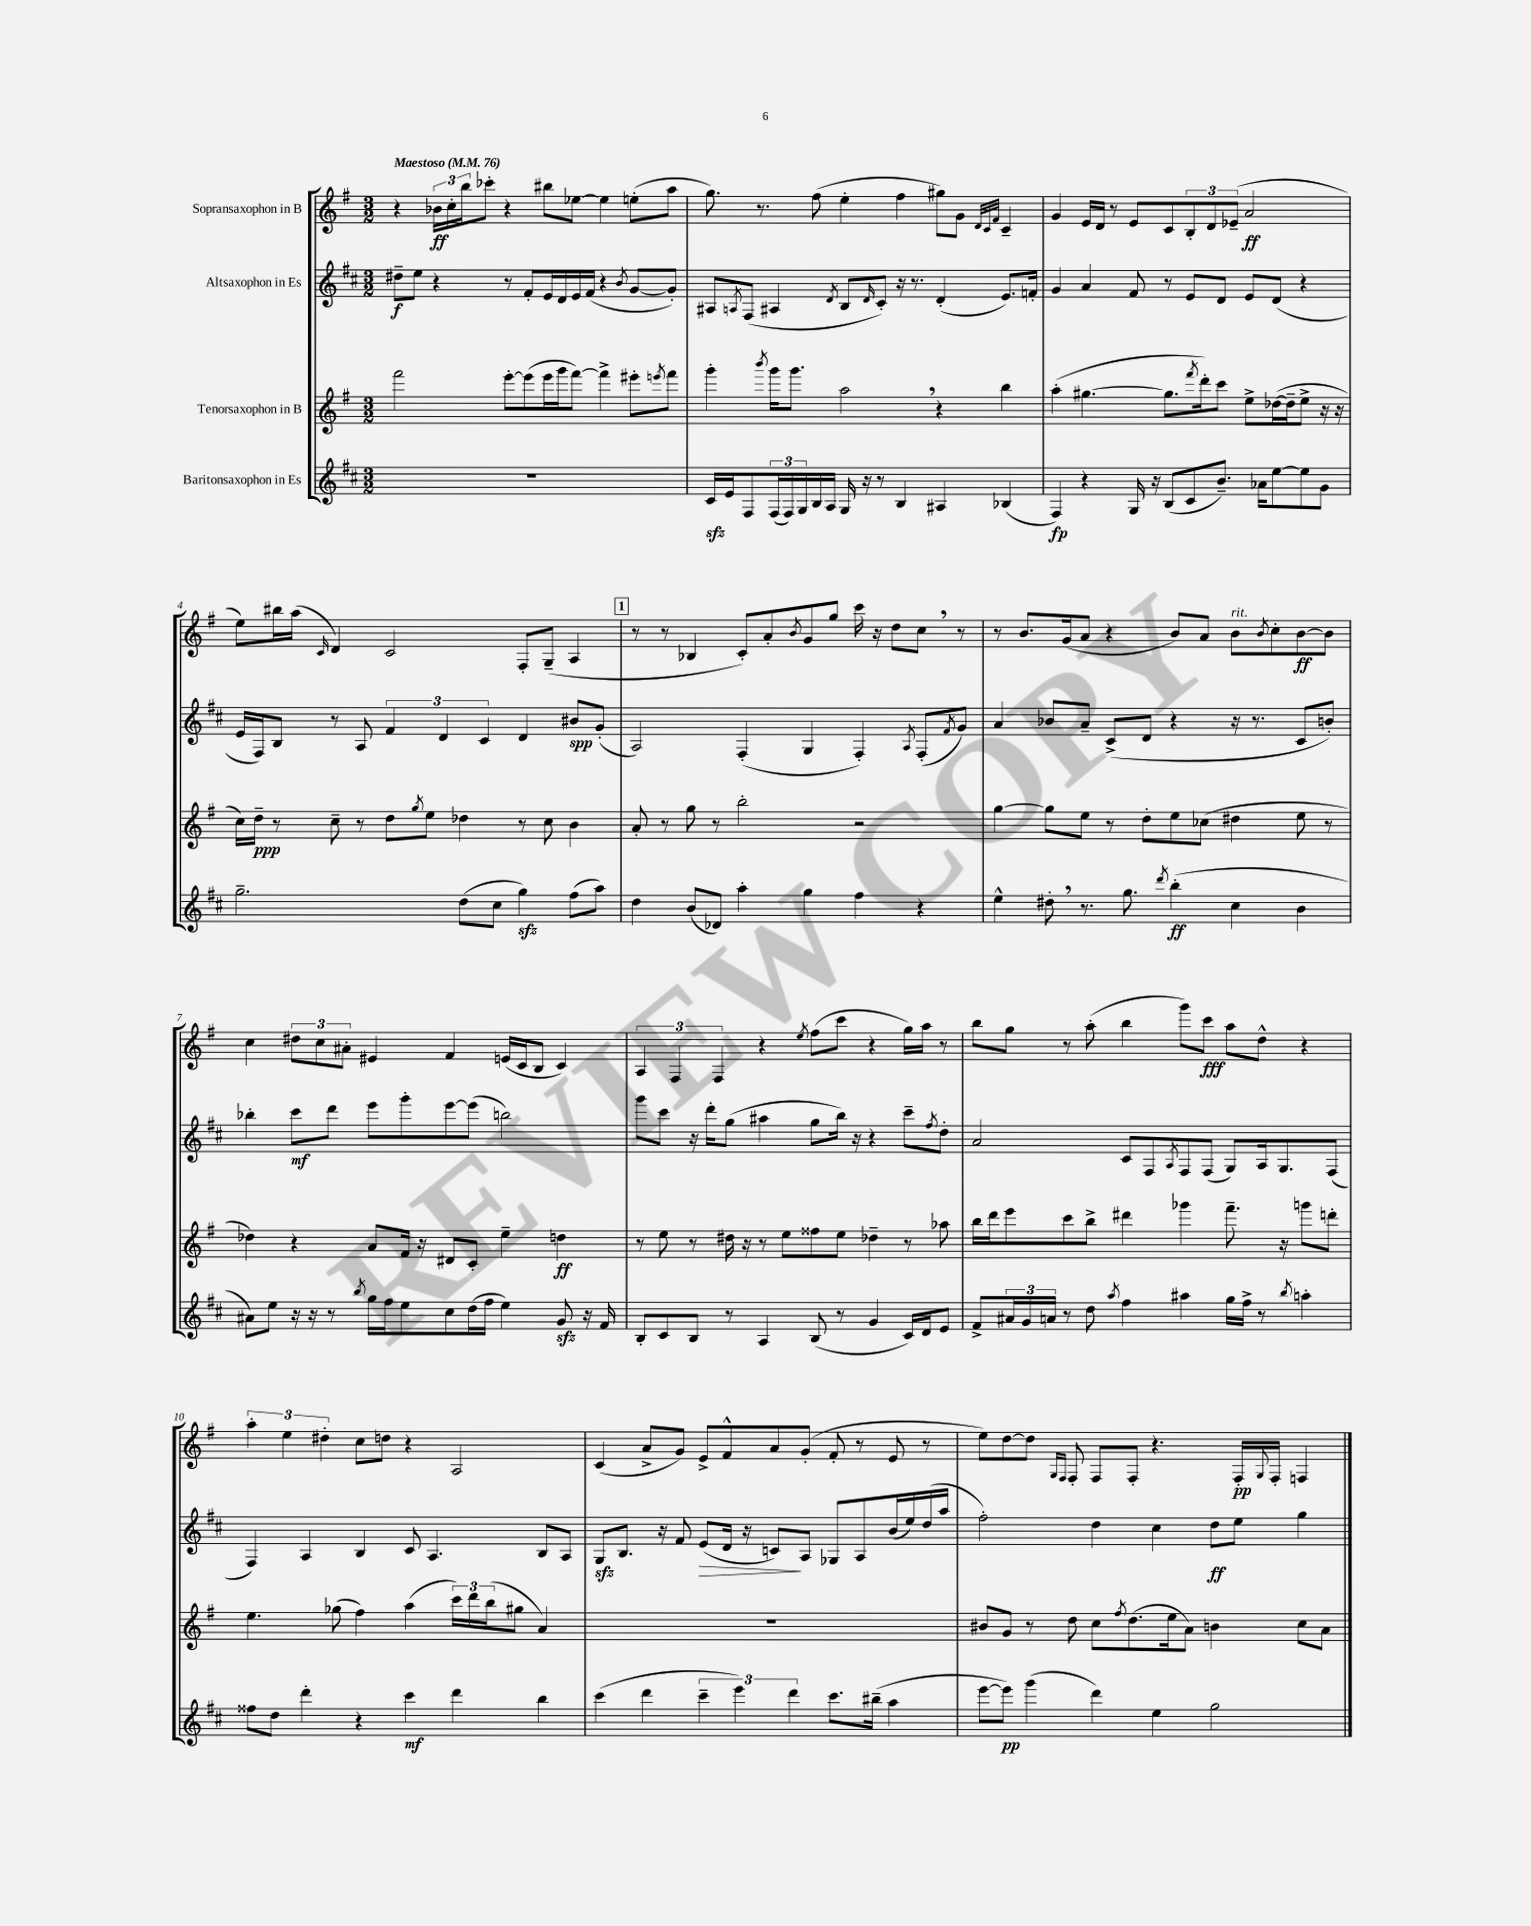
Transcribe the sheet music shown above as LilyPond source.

<<
\new StaffGroup <<
\new Staff = "s0" \with { instrumentName = "Sopransaxophon in B" } {
    \clef treble \key g \major \numericTimeSignature \time 3/2 \tempo "Maestoso" 4 = 76
    r4 \tuplet 3/2 { bes'16\ff c''16-. b''16 } ces'''8-. r4 bis''8 ees''8~ ees''4 e''8-.( a''8 |
    g''8.) r8. fis''8( e''4-. fis''4 gis''8) g'8 \grace { d'32 c'32 fis'32 } c'4-- |
    g'4 e'16 d'16 r8 e'8 c'8 \tuplet 3/2 { b8-. d'8 ees'8--( } a'2\ff |
    e''8) bis''16 a''16( \grace { c'16 } d'4) c'2 fis8-. g8--( a4 |
    \mark \markup { \box "1" } r8 r8 bes4 c'8-.) a'8-. \acciaccatura { b'8 } g'8 g''8 c'''16 r16 d''8 c''8 \breathe r8 |
    r8 b'8. g'16( a'8 r4 b'8) a'8 b'8^\markup { \italic "rit." } \acciaccatura { b'8 } c''8-. b'8~\ff b'8 |
    c''4 \tuplet 3/2 { dis''8 c''8 ais'8-. } eis'4 fis'4 e'16( c'16 b8 c'4) |
    \tuplet 3/2 { a4 fis4 fis4 } r4 \acciaccatura { e''8 } fis''8( c'''8 r4 g''16) a''16 r8 |
    b''8 g''8 r8 a''8-.( b''4 g'''8) c'''8\fff a''8 d''8-^ r4 |
    \tuplet 3/2 { a''4-. e''4 dis''4-. } c''8 d''8 r4 a2 |
    c'4( a'8-> g'8) e'8-> fis'8-^ a'8 g'8-.( fis'8-. r8 e'8 r8 |
    e''8) d''8~ d''8 \grace { g16 fis16 } fis8-. fis8 fis8-. r4. fis16-.\pp \appoggiatura { g8 } fis16-. f4 \bar "|." |
}
\new Staff = "s1" \with { instrumentName = "Altsaxophon in Es" } {
    \clef treble \key d \major \numericTimeSignature \time 3/2
    dis''8--\f e''8 r4 r8 fis'8-. e'16 d'16 e'16 fis'16( r4 \acciaccatura { b'8 } g'8~ g'8-.) |
    ais8 \acciaccatura { a8 } fis8( ais4 \acciaccatura { d'8 } b8 \grace { d'16 } cis'8-.) r16 r8. d'4-.( e'8.) f'16-. |
    g'4 a'4 fis'8 r8 e'8 d'8 e'8 d'8( r4 |
    e'16 fis16) b8 r8 a8 \tuplet 3/2 { fis'4 d'4 cis'4 } d'4 bis'8\spp g'8-.( |
    \mark \markup { \box "1" } a2) fis4-.( g4 fis4-.) \acciaccatura { a8 } fis8-.( \acciaccatura { fis'8 } g'8) |
    a'4 bes'8 a'8-- cis'8->( d'8 r4 r16 r8. cis'8 b'8-.) |
    bes''4-. cis'''8\mf d'''8 e'''8 g'''8-. e'''8~ e'''8( b''2) |
    g'''8 cis'''8 r16 d'''16-. g''8( ais''4 g''8 b''16) r16 r4 cis'''8-- \acciaccatura { fis''8 } d''8-. |
    a'2 cis'8 fis8 \acciaccatura { a8 } fis8 fis8( g8) a16 g8. fis8( |
    fis4) a4 b4 cis'8 a4. b8 a8 |
    g8\sfz b8. r16 fis'8 e'8\>( d'16 r16 c'8\!) a8 ges8 a8 b'16( e''16) d''16( a''16 |
    fis''2-.) d''4 cis''4 d''8\ff e''8 g''4 \bar "|." |
}
\new Staff = "s2" \with { instrumentName = "Tenorsaxophon in B" } {
    \clef treble \key g \major \numericTimeSignature \time 3/2
    fis'''2 e'''8~-. e'''8( e'''16 g'''16 fis'''8~) fis'''4-> eis'''8-. \acciaccatura { e'''8 } fis'''8 |
    g'''4-. \acciaccatura { b'''8 } g'''16 g'''8. a''2 \breathe r4 b''4 |
    a''4-.( gis''4.~ gis''8. \acciaccatura { fis'''8 } d'''16-.) c'''8 e''8-> des''16~( des''16-- e''8-> r16 r16 |
    c''16) d''16--\ppp r8 c''8-- r8 d''8 \acciaccatura { g''8 } e''8 des''4 r8 c''8 b'4 |
    \mark \markup { \box "1" } a'8-. r8 g''8 r8 b''2-. r2 |
    g''4~ g''8 e''8 r8 d''8-. e''8 ces''8( dis''4 e''8 r8 |
    des''4) r4 a'8 fis'16 r16 dis'8 c'8-. e''4-- d''4\ff |
    r8 e''8 r8 dis''16 r16 r8 e''8 fisis''8 e''8 des''4-- r8 aes''8 |
    b''16 d'''16 e'''8 c'''8 b''8-> dis'''4 ges'''4 fis'''8.-- r16 g'''8 d'''8-. |
    e''4. ges''8( fis''4) a''4( \tuplet 3/2 { c'''16) d'''16 b''16( } gis''8 a'4) |
    R1. |
    bis'8 g'8 r8 d''8 c''8 \acciaccatura { fis''8 } d''8.( e''16 a'8) b'4 c''8 a'8 \bar "|." |
}
\new Staff = "s3" \with { instrumentName = "Baritonsaxophon in Es" } {
    \clef treble \key d \major \numericTimeSignature \time 3/2
    R1. |
    cis'16\sfz e'16 fis8 \tuplet 3/2 { fis16( fis16) g16 } b16 a16 g16 r16 r8 b4 ais4 bes4( |
    fis4\fp) r4 g16 r16 b8( cis'8 b'8.--) aes'16 e''8~ e''8 g'8 |
    g''2.-- d''8( cis''8 g''4\sfz) fis''8( a''8) |
    \mark \markup { \box "1" } d''4 b'8( des'8) a''4-. g''4 fis''4 r4 |
    e''4-^ dis''8-. \breathe r8. g''8. \acciaccatura { d'''8 } b''4-.\ff( cis''4 b'4 |
    ais'8) e''8 r16 r16 r8 \acciaccatura { b''8 } g''16 fis''16 e''8 cis''8 d''16( fis''16 e''4) g'8\sfz r16 fis'16 |
    b8-. cis'8 b8 r8 a4 b8( r8 g'4 cis'16) d'16 e'8 |
    fis'8-> \tuplet 3/2 { ais'16 g'16 a'16 } r8 d''8 \acciaccatura { a''8 } fis''4 ais''4 g''16 fis''16-> r8 \acciaccatura { b''8 } a''4-. |
    fisis''8 d''8 d'''4-. r4 cis'''4\mf d'''4 b''4 |
    cis'''4( d'''4 \tuplet 3/2 { cis'''4-- e'''4) d'''4 } cis'''8. bis''16--( a''4 |
    e'''8~ e'''8\pp) g'''4( d'''4) e''4 g''2 \bar "|." |
}
>>
>>
